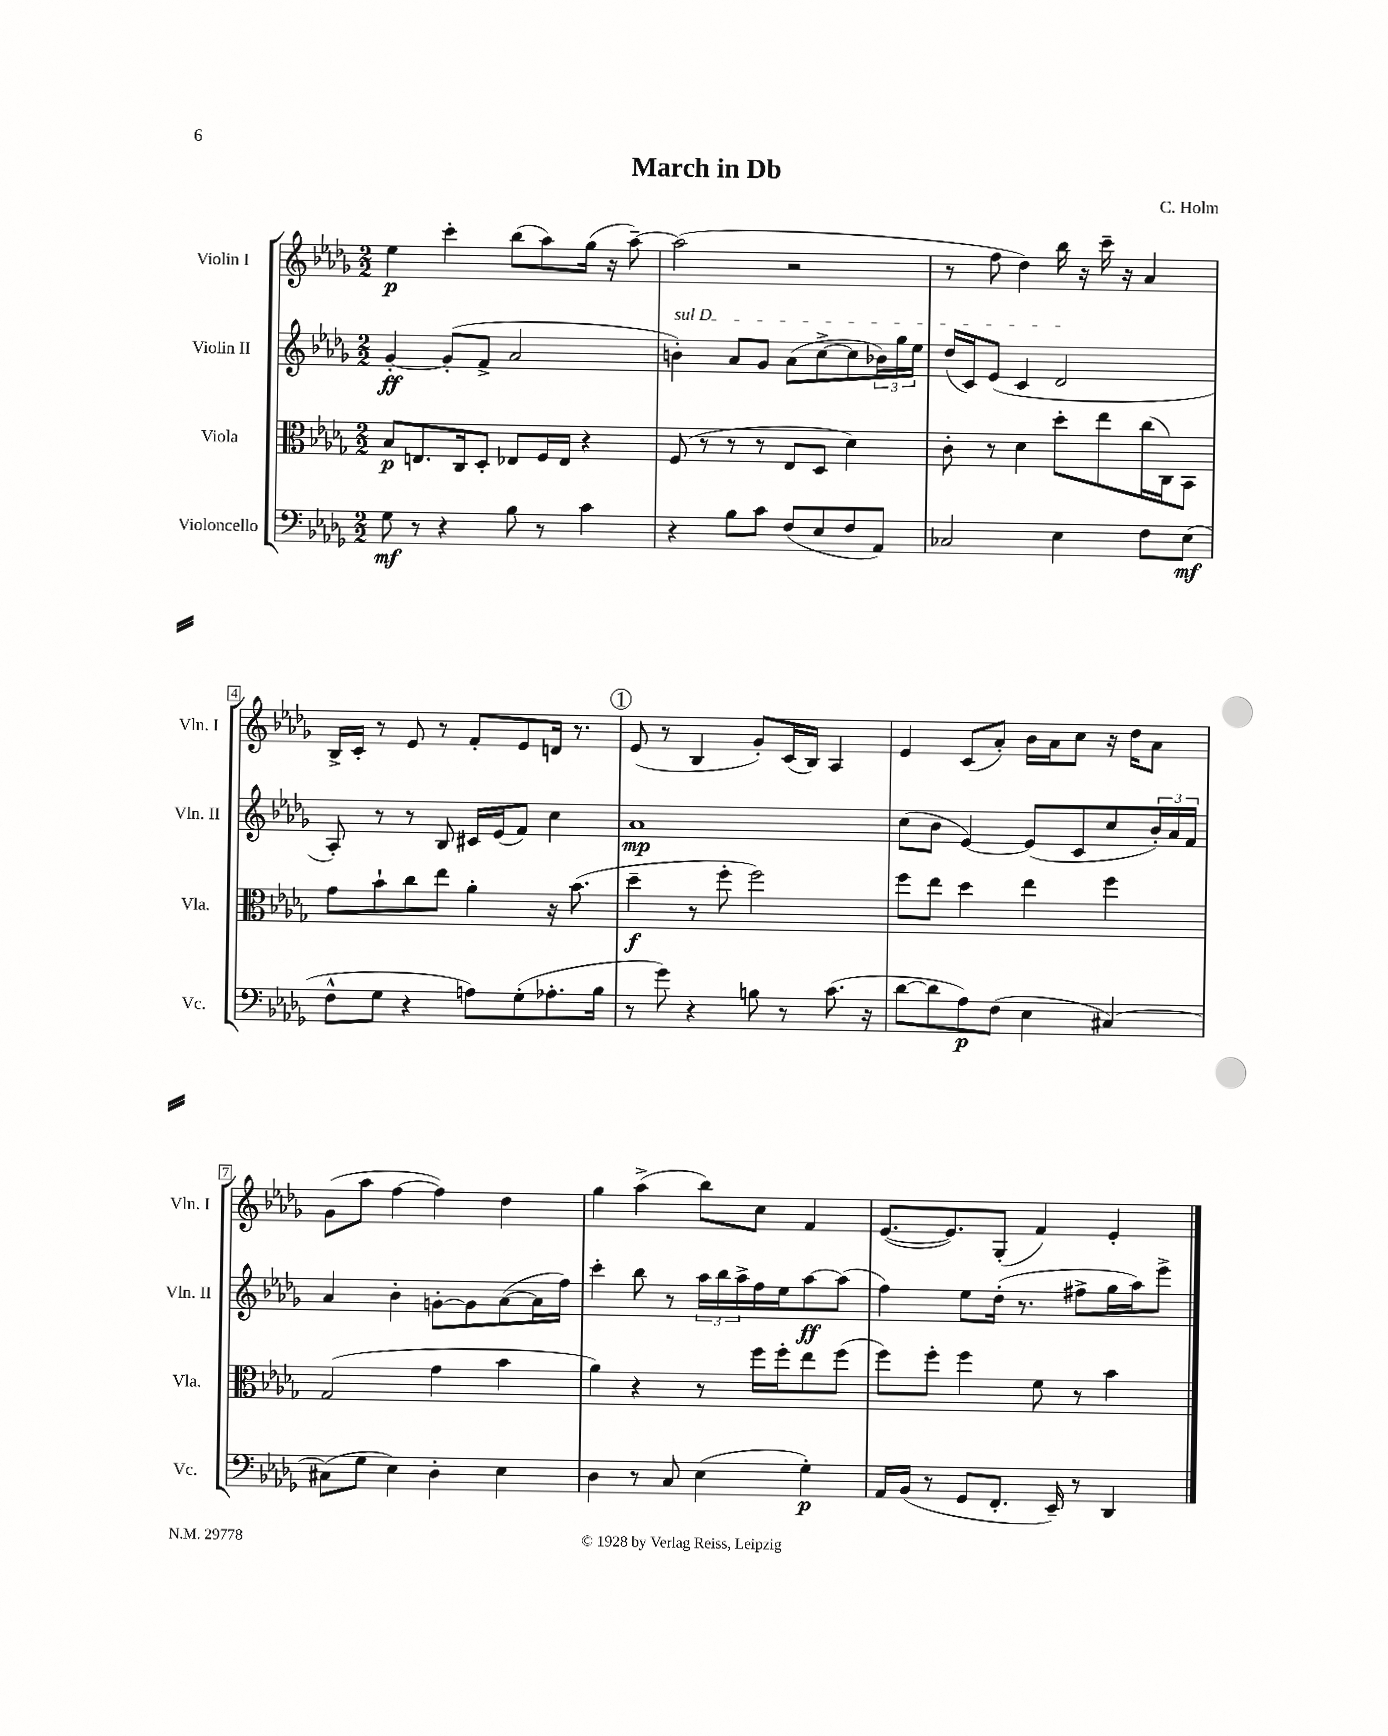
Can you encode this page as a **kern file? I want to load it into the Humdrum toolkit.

**kern	**dynam	**kern	**dynam	**kern	**dynam	**kern	**dynam
*part4	*part4	*part3	*part3	*part2	*part2	*part1	*part1
*staff4	*staff4	*staff3	*staff3	*staff2	*staff2	*staff1	*staff1
*I"Violoncello	*	*I"Viola	*	*I"Violin II	*	*I"Violin I	*
*I'Vc.	*	*I'Vla.	*	*I'Vln. II	*	*I'Vln. I	*
*clefF4	*	*clefC3	*	*clefG2	*	*clefG2	*
*k[b-e-a-d-g-]	*	*k[b-e-a-d-g-]	*	*k[b-e-a-d-g-]	*	*k[b-e-a-d-g-]	*
*M2/2	*	*M2/2	*	*M2/2	*	*M2/2	*
=1	=1	=1	=1	=1	=1	=1	=1
8G-\	mf	8B-/L	p	[4g-'/	ff	4ee-\	p
8r	.	8.En/	.	.	.	.	.
4r	.	.	.	(8g-'/L]	.	4ccc'\	.
.	.	16C/k	.	.	.	.	.
.	.	8D-'/J	.	8f^/J	.	.	.
8B-\	.	8E-X/L	.	2a-/	.	(8bb-\L	.
8r	.	16F/L	.	.	.	8aa-\)	.
.	.	16E-/JJ	.	.	.	.	.
4c\	.	4r	.	.	.	(16gg-\Jk	.
.	.	.	.	.	.	16r	.
.	.	.	.	.	.	[8aa-~\)	.
=2	=2	=2	=2	=2	=2	=2	=2
!	!	!	!	!LO:TX:a:i:t=sul D	!	!	!
4r	.	(8F/	.	4bn'\)	.	(2aa-\]	.
.	.	8r	.	.	.	.	.
8B-\L	.	8r	.	8a-/L	.	.	.
8c\J	.	8r	.	8g-/J	.	.	.
(8F/L	.	8E-/L	.	(8a-\L	.	2r	.
8E-/	.	8D-/J	.	[8cc^\	.	.	.
8F/	.	4d-\)	.	8cc\]	.	.	.
8AA-/J)	.	.	.	24b-X\L)	.	.	.
.	.	.	.	24gg-\	.	.	.
.	.	.	.	24ee-\JJ	.	.	.
=3	=3	=3	=3	=3	=3	=3	=3
2C-X/	.	8c'\	.	(16dd-/LL	.	8r	.
.	.	.	.	16c/J)	.	.	.
.	.	8r	.	(8e-/J	.	8ff\	.
.	.	4d-\	.	4c/	.	4dd-\)	.
4E-\	.	8dd-'\L	.	2d-/	.	16bb-\	.
.	.	.	.	.	.	16r	.
.	.	8ee-\	.	.	.	16ccc~\	.
.	.	.	.	.	.	16r	.
8F\L	.	(16cc\L	.	.	.	4a-/	.
.	.	16C\J)	.	.	.	.	.
(8E-\J	mf	8BB-\J	.	.	.	.	.
!!LO:LB:g=z
=4	=4	=4	=4	=4	=4	=4	=4
8F^^\L	.	8g-\L	.	8A-'/)	.	16B-^/LL	.
.	.	.	.	.	.	16c'/JJ	.
8G-\J	.	8b-`\	.	8r	.	8r	.
4r	.	8cc\	.	8r	.	8e-/	.
.	.	8ee-\J	.	8B-/	.	8r	.
8An\L)	.	4a-'\	.	16c#X/LL	.	8f'/L	.
.	.	.	.	(16e-/J	.	.	.
(8G-'\	.	.	.	8f/J)	.	8e-/	.
8.A-X'\	.	16r	.	4cc\	.	16dn/Jk	.
.	.	(8.b-\	.	.	.	8.r	.
16B-\Jk	.	.	.	.	.	.	.
!!LO:REH:place=s1:t=1
=5	=5	=5	=5	=5	=5	=5	=5
8r	.	4dd-~\	f	1a-	mp	(8e-/	.
8g-\)	.	.	.	.	.	8r	.
4r	.	8r	.	.	.	4B-/	.
.	.	8ff'\	.	.	.	.	.
8Bn\	.	2ff\)	.	.	.	8g-'/L)	.
8r	.	.	.	.	.	(16c/L	.
.	.	.	.	.	.	16B-/JJ)	.
(8.c\	.	.	.	.	.	4A-/	.
16r	.	.	.	.	.	.	.
=6	=6	=6	=6	=6	=6	=6	=6
[8d-\L	.	8ff\L	.	(8cc\L	.	4e-/	.
8d-\]	.	8ee-\J	.	8b-\J	.	.	.
8A-\)	p	4dd-\	.	[4e-/)	.	(8c/L	.
(8F\J	.	.	.	.	.	8a-'/J)	.
4E-\	.	4ee-\	.	(8e-/L]	.	16b-\LL	.
.	.	.	.	.	.	16a-\J	.
.	.	.	.	8c/	.	8cc\J	.
[4C#X/)	.	4ff\	.	8cc/	.	16r	.
.	.	.	.	.	.	16dd-\KL	.
.	.	.	.	24b-'/L)	.	8a-\J	.
.	.	.	.	24a-/	.	.	.
.	.	.	.	24f/JJ	.	.	.
!!LO:LB:g=z
=7	=7	=7	=7	=7	=7	=7	=7
(8C#X\L]	.	(2G-/	.	4a-/	.	(8g-\L	.
8G-\J	.	.	.	.	.	8aa-\J	.
4E-\)	.	.	.	4b-'\	.	[4ff\	.
4D-'\	.	4g-\	.	[8gn'\L	.	4ff\])	.
.	.	.	.	8g\]	.	.	.
4E-\	.	4b-\	.	([8a-\	.	4dd-\	.
.	.	.	.	16a-\L]	.	.	.
.	.	.	.	16ff\JJ)	.	.	.
=8	=8	=8	=8	=8	=8	=8	=8
4D-\	.	4a-\)	.	4ccc'\	.	4gg-\	.
8r	.	4r	.	8bb-\	.	(4aa-^\	.
8C/	.	.	.	8r	.	.	.
(4E-\	.	8r	.	24aa-\LL	.	8bb-\L)	.
.	.	.	.	24bb-\	.	.	.
.	.	.	.	24aa-^\	.	.	.
.	.	16ff\LL	.	16ff\	.	8cc\J	.
.	.	16ff'\J	.	16ee-\J	.	.	.
4G-'\)	p	8ee-\	.	[8aa-\	ff	4f/	.
.	.	(8ff\J	.	(8aa-\J]	.	.	.
=9	=9	=9	=9	=9	=9	=9	=9
16AA-/LL	.	8ff\L)	.	4ff\)	.	([8.e-/L	.
(16BB-/JJ	.	.	.	.	.	.	.
8r	.	8ff'\J	.	.	.	.	.
.	.	.	.	.	.	8.e-/])	.
8GG-/L	.	4ff\	.	8ee-\L	.	.	.
8.FF'/J	.	.	.	(16dd-'\Jk	.	(8G-'/J	.
.	.	.	.	8.r	.	.	.
.	.	8f\	.	.	.	4f/)	.
16EE-~/)	.	.	.	.	.	.	.
8r	.	8r	.	8ff#X^\L	.	.	.
4DD-/	.	4b-\	.	16gg-\L	.	4e-'/	.
.	.	.	.	16aa-\J)	.	.	.
.	.	.	.	8eee-^\J	.	.	.
==	==	==	==	==	==	==	==
*-	*-	*-	*-	*-	*-	*-	*-
